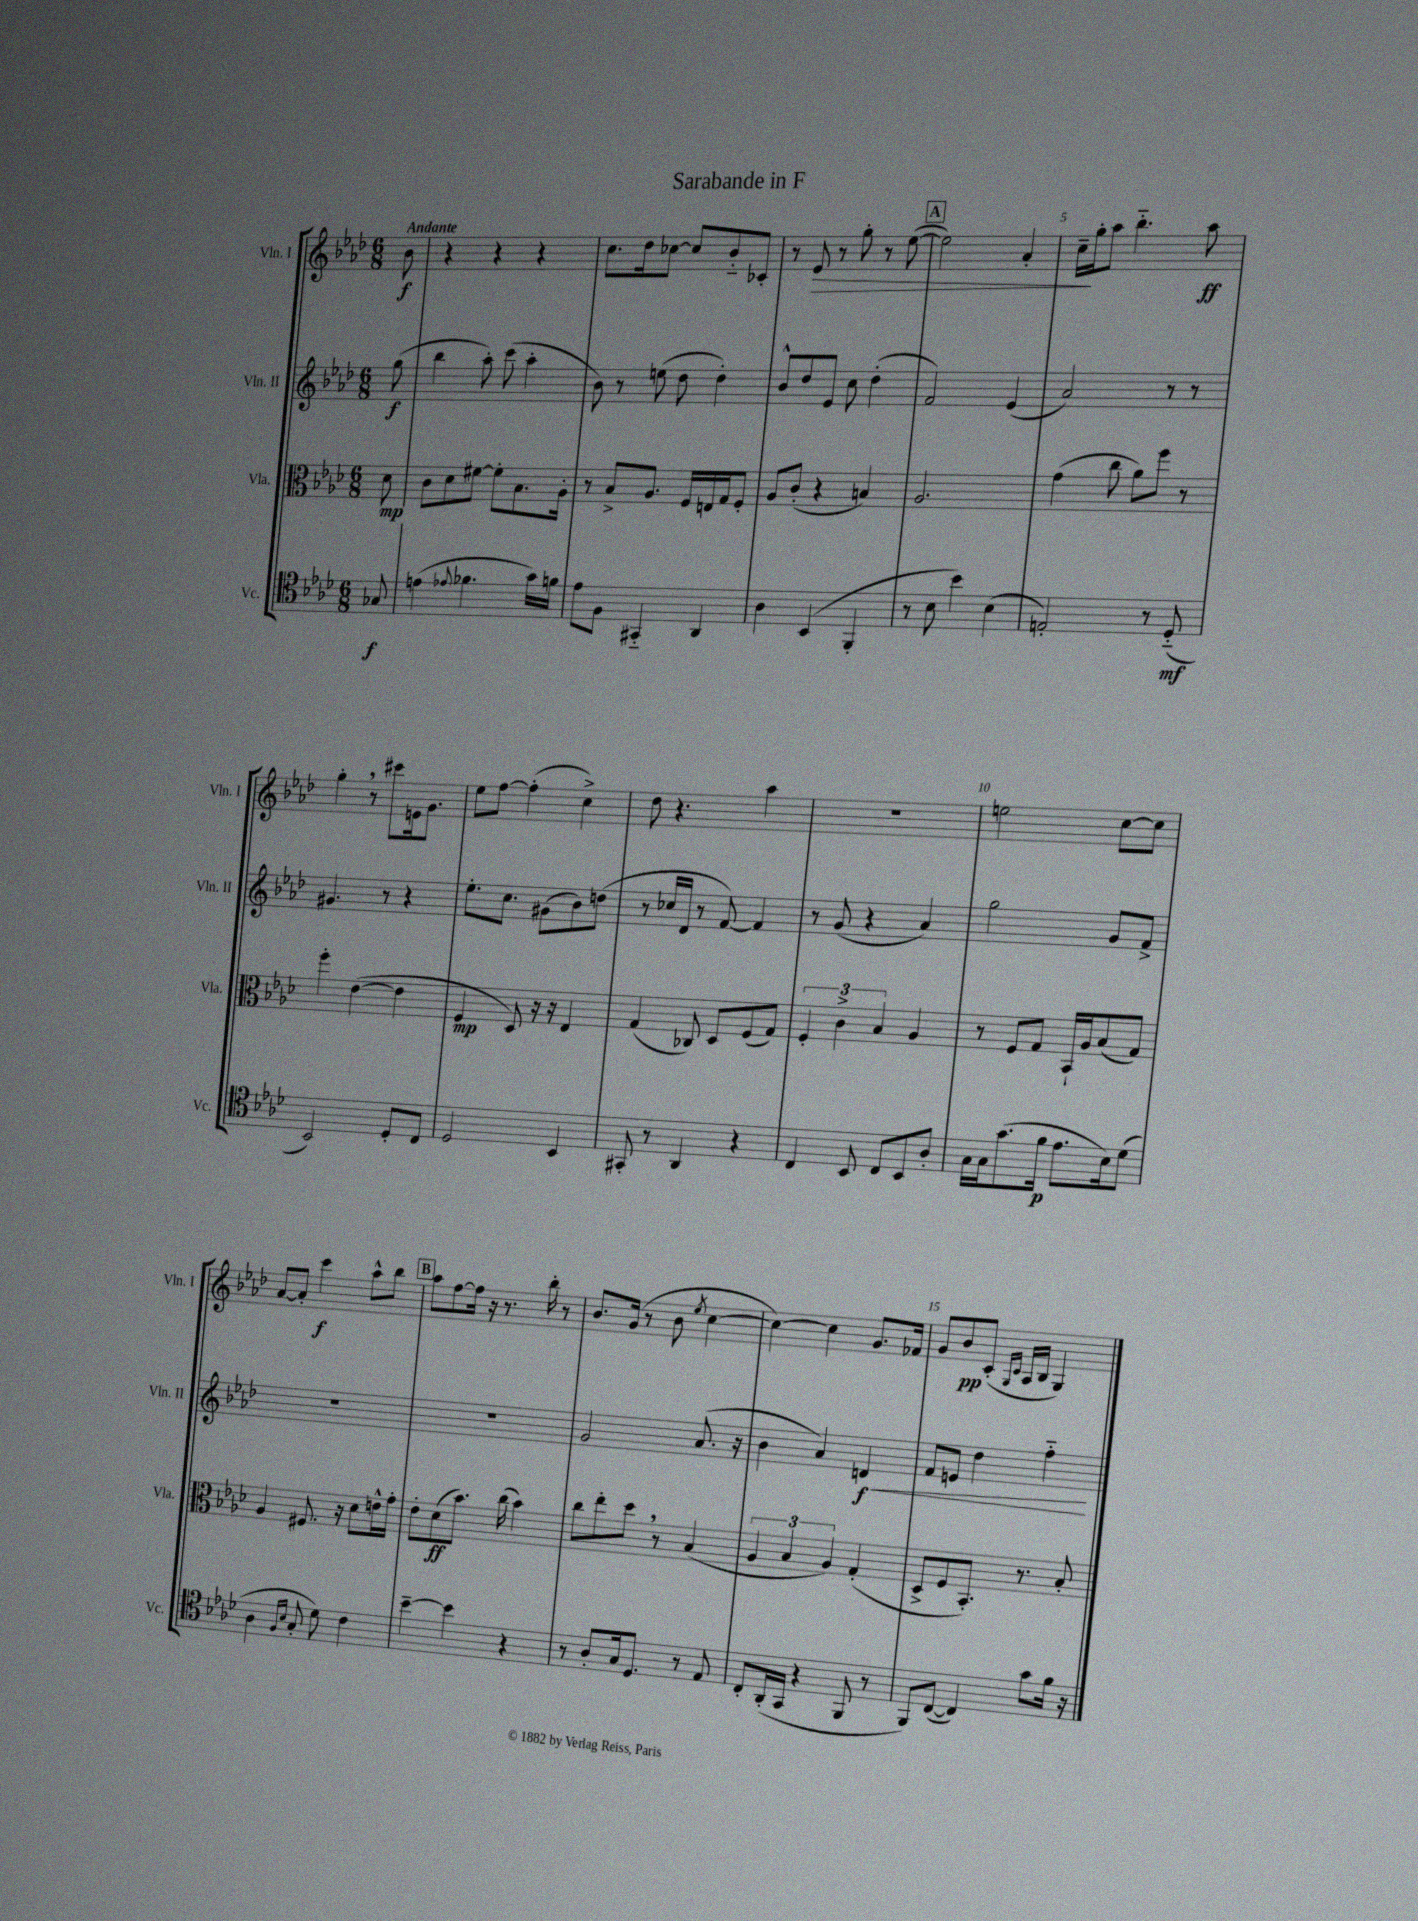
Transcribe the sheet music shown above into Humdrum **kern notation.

**kern	**dynam	**kern	**dynam	**kern	**dynam	**kern	**dynam
*part4	*part4	*part3	*part3	*part2	*part2	*part1	*part1
*staff4	*staff4	*staff3	*staff3	*staff2	*staff2	*staff1	*staff1
*I"Vc.	*	*I"Vla.	*	*I"Vln. II	*	*I"Vln. I	*
*I'Vc.	*	*I'Vla.	*	*I'Vln. II	*	*I'Vln. I	*
*clefC4	*	*clefC3	*	*clefG2	*	*clefG2	*
*k[b-e-a-d-]	*	*k[b-e-a-d-]	*	*k[b-e-a-d-]	*	*k[b-e-a-d-]	*
*M6/8	*	*M6/8	*	*M6/8	*	*M6/8	*
=	=	=	=	=	=	=	=
!	!	!	!	!	!	!LO:TX:a:B:t=Andante	!
8G-X/	f	8d-\	mp	(8gg\	f	8b-\	f
=1	=1	=1	=1	=1	=1	=1	=1
(4en\	.	8c\L	.	4bb-\	.	4r	.
.	.	8d-\	.	.	.	.	.
8qqe-X/	.	.	.	.	.	.	.
4.f-X\	.	[8f#X\J	.	8aa-'\)	.	4r	.
.	.	8f#'\L]	.	(8ccc\	.	.	.
.	.	8.B-\	.	4aa-'\	.	4r	.
16g\LL)	.	.	.	.	.	.	.
16fn\JJ	.	16A-'\Jk	.	.	.	.	.
=2	=2	=2	=2	=2	=2	=2	=2
8e-\L	.	8r	.	8b-\)	.	8.cc\L	.
8F\J	.	8B-^/L	.	8r	.	.	.
.	.	.	.	.	.	16dd-\k	.
4GG#X/	.	8.A-/J	.	(8een\	.	[8cc-X\J	.
.	.	.	.	8dd-\	.	8cc-/L]	.
.	.	16F/LL	.	.	.	.	.
4AA-/	.	16En/	.	4dd-'\)	.	8b-/	.
.	.	16G/J	.	.	.	.	.
.	.	8F'/J	.	.	.	8c-X'/J	.
=3	=3	=3	=3	=3	=3	=3	=3
4A-\	.	8A-/L	.	8b-^^/L	.	8r	.
!	!	!	!	!	!	!	!LO:HP:b
.	.	(8c'/J	.	8dd-/	.	8e-/	>
(4BB-/	.	4r	.	8e-/J	.	8r	.
.	.	.	.	8cc\	.	8gg'\	.
4FF'/	.	4Bn/)	.	(4dd-'\	.	8r	.
.	.	.	.	.	.	([8ee-\	.
!!LO:REH:place=s1:t=A
=4	=4	=4	=4	=4	=4	=4	=4
8r	.	2.A-/	.	2f/)	.	2ee-\])	.
8B-\	.	.	.	.	.	.	.
4b-\)	.	.	.	.	.	.	.
(4B-\	.	.	.	(4e-/	.	4a-'/	.
=5	=5	=5	=5	=5	=5	=5	=5
2En'/)	.	(4g\	.	2a-/)	.	16cc~\LL	.
.	.	.	.	.	.	16gg'\J	]
.	.	.	.	.	.	8aa-\J	.
.	.	8cc\	.	.	.	4.bb-\	.
.	.	8a-\L)	.	.	.	.	.
8r	.	8ff\J	.	8r	.	.	.
(8D-/	mf	8r	.	8r	.	8aa-\	ff
!!LO:LB:g=z
=6	=6	=6	=6	=6	=6	=6	=6
2BB-/)	.	4ff'\	.	4.g#X/	.	4gg',\	.
.	.	([4e-\	.	.	.	8r	.
.	.	.	.	8r	.	8ccc#X\L	.
8D-'/L	.	4e-\]	.	4r	.	16en\k	.
.	.	.	.	.	.	8.g\J	.
8C/J	.	.	.	.	.	.	.
=7	=7	=7	=7	=7	=7	=7	=7
2D-/	.	4F/	mp	8.ee-'\L	.	8ee-\L	.
.	.	.	.	.	.	[8ff\J	.
.	.	.	.	8.cc\J	.	.	.
.	.	8D-/)	.	.	.	(4ff'\]	.
.	.	16r	.	(8g#X\L	.	.	.
.	.	16r	.	.	.	.	.
4BB-/	.	4E-/	.	8b-\)	.	4cc^\)	.
.	.	.	.	(8ddn\J	.	.	.
=8	=8	=8	=8	=8	=8	=8	=8
8GG#X'/	.	(4G/	.	8r	.	8dd-\	.
8r	.	.	.	16cc-X/LL	.	4.r	.
.	.	.	.	16d-/JJ	.	.	.
4AA-/	.	8C-X/)	.	8r	.	.	.
.	.	8D-/L	.	[8f/)	.	.	.
4r	.	(8F/	.	4f/]	.	4aa-\	.
.	.	8G/J)	.	.	.	.	.
=9	=9	=9	=9	=9	=9	=9	=9
4C/	.	6F'/	.	8r	.	2.r	.
.	.	.	.	(8g/	.	.	.
.	.	6c^\	.	.	.	.	.
8BB-/	.	.	.	4r	.	.	.
.	.	6B-/	.	.	.	.	.
8C/L	.	.	.	.	.	.	.
8BB-/	.	4A-/	.	4a-/)	.	.	.
8A-'/J	.	.	.	.	.	.	.
=10	=10	=10	=10	=10	=10	=10	=10
16G\LL	.	8r	.	2gg\	.	2een\	.
16G\J	.	.	.	.	.	.	.
(8.g\	.	8F/L	.	.	.	.	.
.	.	8G/J	.	.	.	.	.
16f\Jk	p	.	.	.	.	.	.
8.e-\L	.	16BB-`/LL	.	.	.	.	.
.	.	16A-/J	.	.	.	.	.
.	.	(8B-/	.	8g/L	.	[8cc\L	.
16B-\k)	.	.	.	.	.	.	.
(8d-\J	.	8G/J)	.	8f^/J	.	8cc\J]	.
!!LO:LB:g=z
=11	=11	=11	=11	=11	=11	=11	=11
4A-\	.	4A-/	.	2.r	.	[8a-/L	.
.	.	.	.	.	.	8a-'/J]	.
16qqF/LL	.	.	.	.	.	.	.
16qqB-/JJ	.	.	.	.	.	.	.
8G'/	.	8.F#X/	.	.	.	4ccc\	f
8d-\)	.	.	.	.	.	.	.
.	.	16r	.	.	.	.	.
4c\	.	8d-\L	.	.	.	8aa-^^\L	.
.	.	16en^^\L	.	.	.	8bb-\J	.
.	.	16g'\JJ	.	.	.	.	.
!!LO:REH:place=s1:t=B
=12	=12	=12	=12	=12	=12	=12	=12
[4b-~\	.	8e-'\L	.	2.r	.	8aa-\L	.
.	.	(8d-\	ff	.	.	[8ff\	.
4b-\]	.	8.b-\J)	.	.	.	16ff\Jk]	.
.	.	.	.	.	.	16r	.
.	.	.	.	.	.	8.r	.
.	.	(16cc\	.	.	.	.	.
4r	.	4b-\)	.	.	.	.	.
.	.	.	.	.	.	16bb-'\	.
.	.	.	.	.	.	8r	.
=13	=13	=13	=13	=13	=13	=13	=13
8r	.	8cc\L	.	2g/	.	8.b-/L	.
8A-'/L	.	8ee-'\	.	.	.	.	.
.	.	.	.	.	.	(16g/Jk	.
16G/k	.	8dd-,\J	.	.	.	8r	.
8.D-/J	.	.	.	.	.	.	.
.	.	8r	.	.	.	8b-\	.
.	.	.	.	.	.	8qee-/	.
8r	.	(4B-/	.	(8.a-/	.	[4cc\	.
8E-/	.	.	.	.	.	.	.
.	.	.	.	16r	.	.	.
=14	=14	=14	=14	=14	=14	=14	=14
8C'/L	.	6A-/	.	4b-\	.	4cc\_)	.
(16AA-'/L	.	.	.	.	.	.	.
.	.	6B-/	.	.	.	.	.
16GG/JJ	.	.	.	.	.	.	.
4r	.	.	.	4a-/)	.	4cc\]	.
.	.	6A-/)	.	.	.	.	.
!	!	!	!	!	!LO:HP:b	!	!
8FF/	.	(4G'/	.	4dn/	< f	8.g/L	.
8r	.	.	.	.	.	.	.
.	.	.	.	.	.	16f-X/Jk	.
=15	=15	=15	=15	=15	=15	=15	=15
8FF/L)	.	8D-^/L	.	8f/L	.	8g/L	.
([8C/J	.	8F/	.	8en/J	.	8b-/	pp
4C/])	.	8.BB-'/J)	.	4dd-\	.	(8c'/J	.
.	.	.	.	.	.	16qqG/LL	.
.	.	.	.	.	.	16qqc/JJ	.
.	.	.	.	.	.	16A-/LL	.
.	.	8.r	.	.	.	16B-/JJ	.
8g\L	.	.	.	4ff\	.	4G/)	.
16f\Jk	.	8B-'/	.	.	.	.	.
16r	.	.	.	.	.	.	.
.	.	.	.	.	[	.	.
==	==	==	==	==	==	==	==
*-	*-	*-	*-	*-	*-	*-	*-
